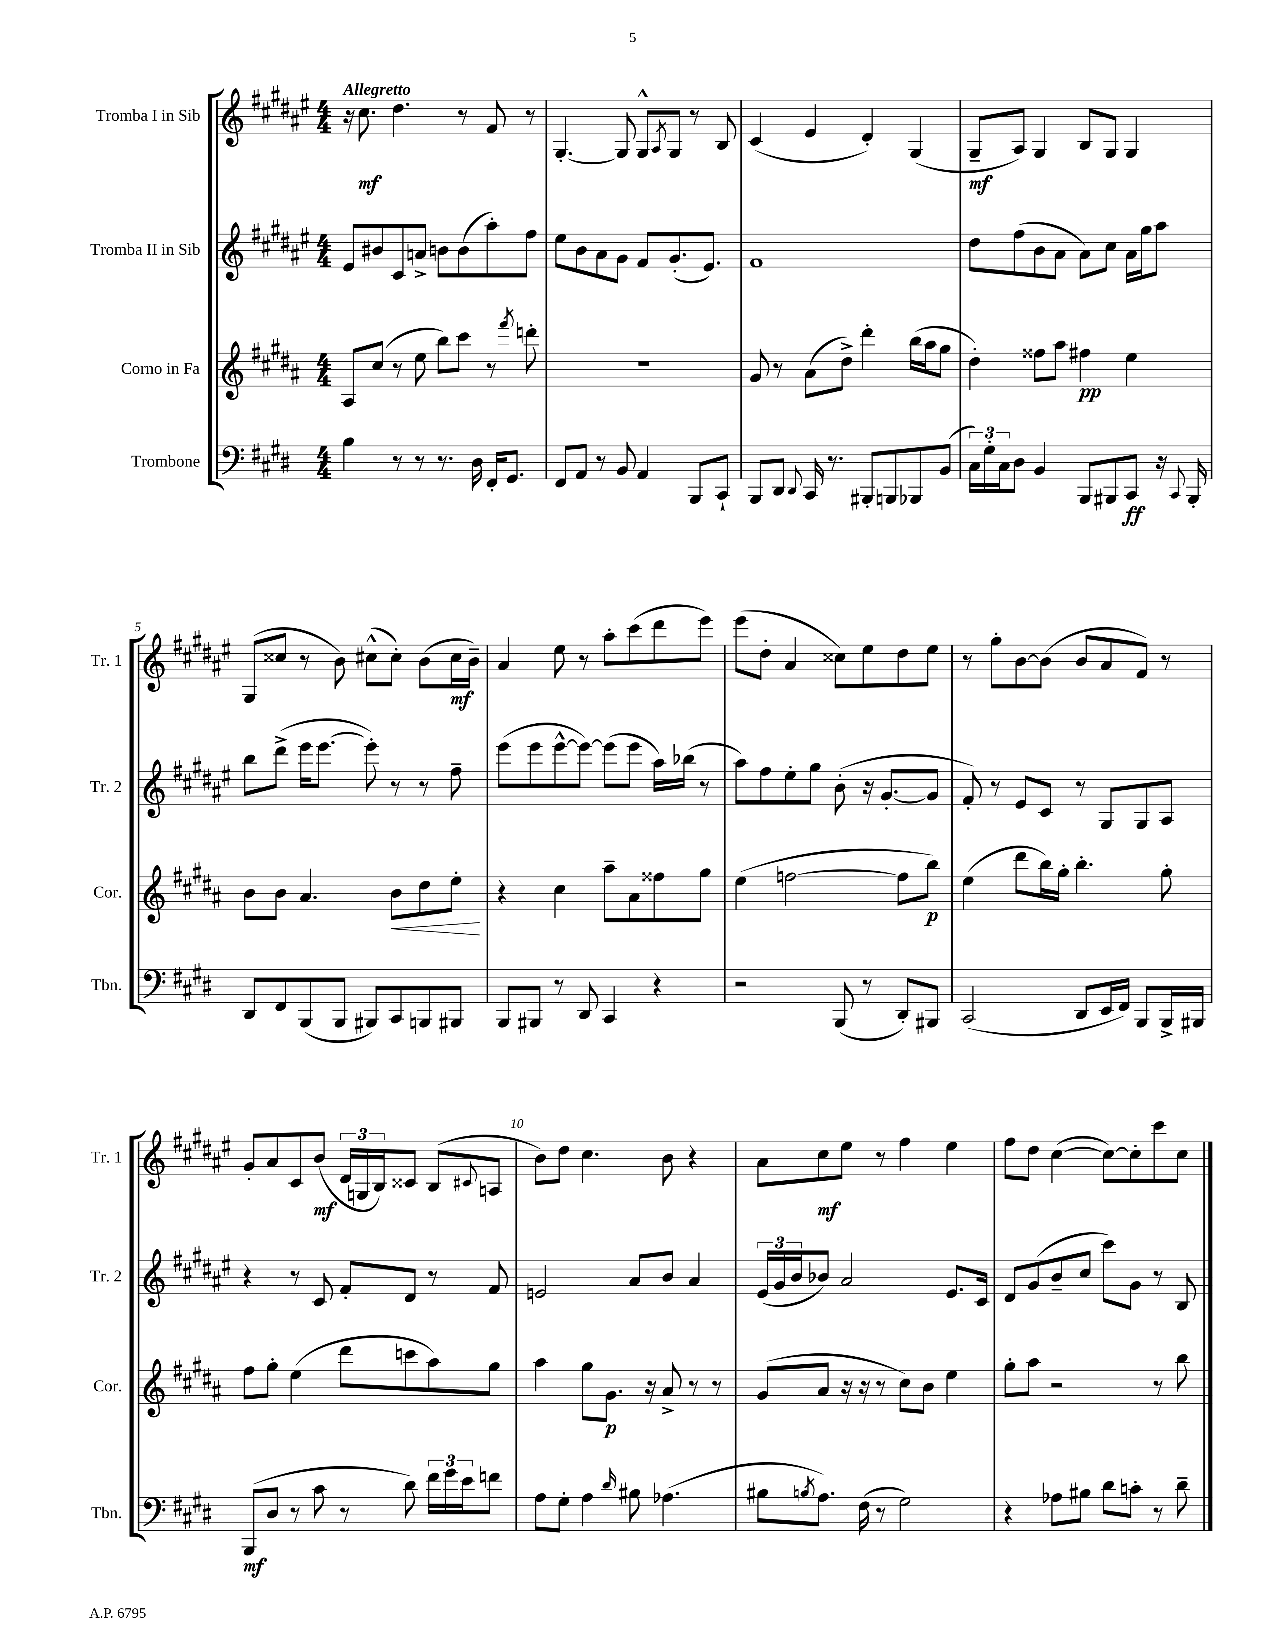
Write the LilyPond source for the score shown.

<<
\new StaffGroup <<
\new Staff = "s0" \with { instrumentName = "Tromba I in Sib" shortInstrumentName = "Tr. 1" } {
    \clef treble \key fis \major \numericTimeSignature \time 4/4 \tempo "Allegretto"
    r16 cis''8.\mf dis''4. r8 fis'8 r8 |
    gis4.~-. gis8 gis8-^ \acciaccatura { ais8 } gis8 r8 b8 |
    cis'4( eis'4 dis'4-.) gis4( |
    gis8--\mf ais8) gis4 b8 gis8 gis4 |
    gis8( cisis''8 r8 b'8) cis''8-^( cis''8-.) b'8( cis''16\mf b'16--) |
    ais'4 eis''8 r8 ais''8-. cis'''8( dis'''8 eis'''8) |
    eis'''8( dis''8-. ais'4 cisis''8) eis''8 dis''8 eis''8 |
    r8 gis''8-. b'8~ b'8( b'8 ais'8 fis'8) r8 |
    gis'8-. ais'8 cis'8 b'8\mf( \tuplet 3/2 { dis'16 g16 b16) } cisis'8 b8( \appoggiatura { cis'8 } a8 |
    b'8) dis''8 cis''4. b'8 r4 |
    ais'8 cis''8\mf eis''8 r8 fis''4 eis''4 |
    fis''8 dis''8 cis''4~( cis''8~) cis''8-. cis'''8 cis''8 \bar "|." |
}
\new Staff = "s1" \with { instrumentName = "Tromba II in Sib" shortInstrumentName = "Tr. 2" } {
    \clef treble \key fis \major \numericTimeSignature \time 4/4
    eis'8 bis'8 cis'8 a'8-> b'8 b'8( ais''8-.) fis''8 |
    eis''8 b'8 ais'8 gis'8 fis'8 gis'8.-.( eis'8.) |
    fis'1 |
    dis''8 fis''8( b'8 ais'8 ais'8) cis''8 ais'16 gis''16 ais''8 |
    b''8 dis'''8->( eis'''16 eis'''8.~ eis'''8-.) r8 r8 fis''8-- |
    eis'''8( eis'''8 eis'''8~-^ eis'''8~) eis'''8( eis'''8 ais''16) bes''16( r8 |
    ais''8) fis''8 eis''8-. gis''8 b'8-.( r16 gis'8.~-. gis'8 |
    fis'8-.) r8 eis'8 cis'8 r8 gis8 gis8 ais8 |
    r4 r8 cis'8 fis'8-. dis'8 r8 fis'8 |
    e'2 ais'8 b'8 ais'4 |
    \tuplet 3/2 { eis'16( gis'16 b'16 } bes'8) ais'2 eis'8. cis'16 |
    dis'8 gis'8( b'8-- cis''8 cis'''8) gis'8 r8 b8 \bar "|." |
}
\new Staff = "s2" \with { instrumentName = "Corno in Fa" shortInstrumentName = "Cor." } {
    \clef treble \key b \major \numericTimeSignature \time 4/4
    ais8 cis''8( r8 e''8 b''8) cis'''8 r8 \acciaccatura { fis'''8 } d'''8-. |
    R1 |
    gis'8 r8 ais'8( dis''8->) dis'''4-. b''16( ais''16 gis''8 |
    dis''4-.) fisis''8 ais''8 fis''4\pp e''4 |
    b'8 b'8 ais'4. b'8\< dis''8 e''8-.\! |
    r4 cis''4 ais''8-- ais'8 fisis''8 gis''8 |
    e''4( f''2~ f''8 b''8\p) |
    e''4( dis'''8 b''16) gis''16-. b''4.-. gis''8-. |
    fis''8 gis''8-. e''4( dis'''8 c'''8 ais''8) gis''8 |
    ais''4 gis''8 gis'8.\p r16 ais'8-> r8 r8 |
    gis'8( ais'8 r16 r16 r8 cis''8) b'8 e''4 |
    gis''8-. ais''8 r2 r8 b''8 \bar "|." |
}
\new Staff = "s3" \with { instrumentName = "Trombone" shortInstrumentName = "Tbn." } {
    \clef bass \key e \major \numericTimeSignature \time 4/4
    b4 r8 r8 r8. dis16 fis,16-. gis,8. |
    fis,8 a,8 r8 b,8 a,4 b,,8 cis,8-! |
    b,,8 dis,8 \appoggiatura { dis,8 } cis,16 r8. bis,,8-. b,,8 bes,,8 b,8( |
    \tuplet 3/2 { cis16) gis16-. cis16 } dis8 b,4 b,,8 bis,,8 cis,8\ff r16 \appoggiatura { cis,8 } bis,,16-. |
    dis,8 fis,8 b,,8( b,,8 bis,,8) cis,8 b,,8 bis,,8 |
    b,,8 bis,,8 r8 dis,8 cis,4 r4 |
    r2 b,,8( r8 dis,8-.) bis,,8 |
    cis,2( dis,8 e,16 fis,16) b,,8 b,,16-> bis,,16 |
    b,,8\mf( dis8 r8 cis'8 r8 dis'8) \tuplet 3/2 { fis'16 gis'16 e'16 } f'8 |
    a8 gis8-. a4 \grace { dis'16 } bis8 aes4.( |
    bis8 \acciaccatura { b8 } a8.) fis16( r8 gis2) |
    r4 aes8 bis8 dis'8 c'8-. r8 dis'8-- \bar "|." |
}
>>
>>
\layout { \context { \Score \override BarNumber.break-visibility = ##(#f #t #t) barNumberVisibility = #(every-nth-bar-number-visible 5) } }
